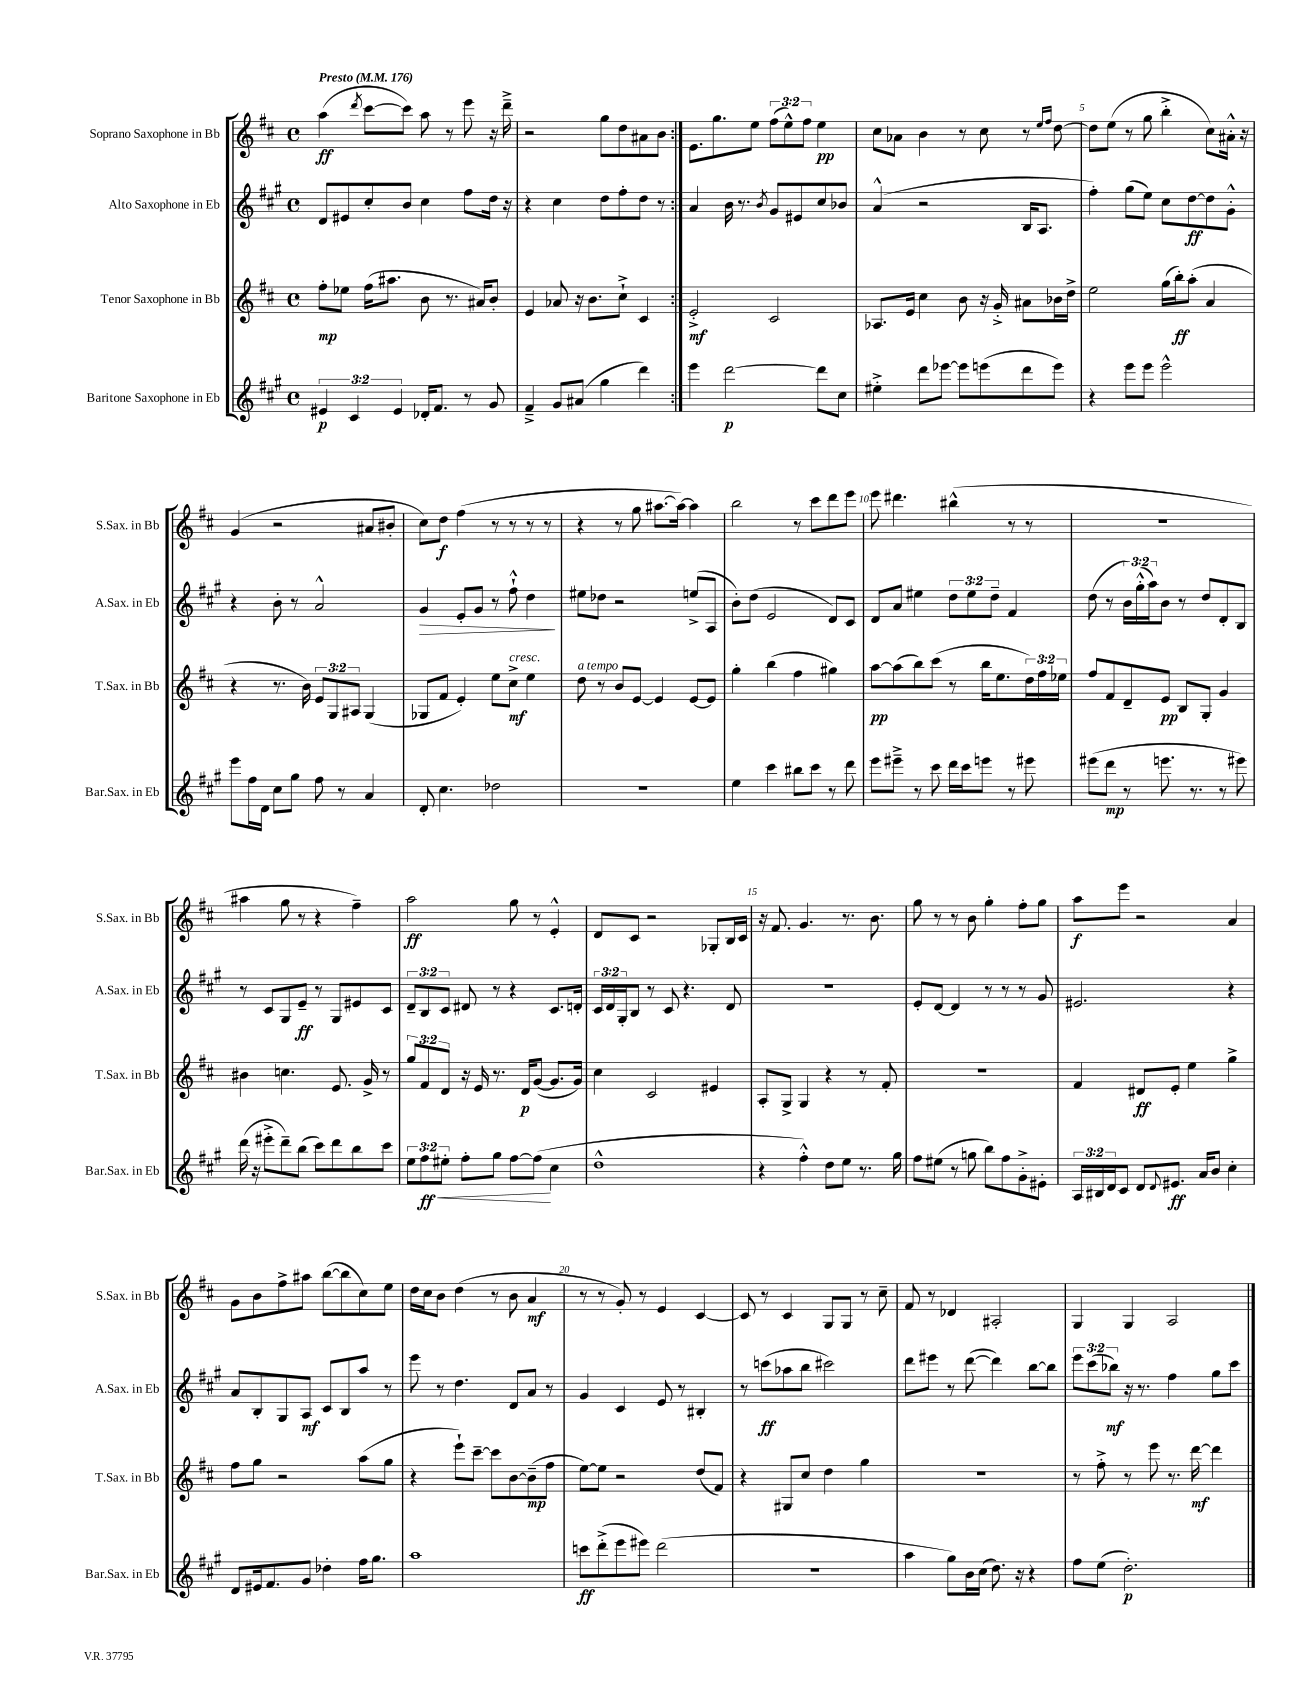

**kern	**kern	**kern	**kern
*staff4	*staff3	*staff2	*staff1
*clefG2	*clefG2	*clefG2	*clefG2
*k[f#c#g#]	*k[f#c#]	*k[f#c#g#]	*k[f#c#]
*M4/4	*M4/4	*M4/4	*M4/4
*met(c)	*met(c)	*met(c)	*met(c)
*MM176	*MM176	*MM176	*MM176
6e#/	8ff#'\L	8d/L	(4aa\
.	8ee-\J	8e#/	.
6c#/	.	.	.
.	.	.	8qddd/
.	(16ff#\LK	8cc#'/	[8ccc#\L
.	8.aa#\J	.	.
6e#/	.	.	.
.	.	8b/J	8ccc#\]J)
16d-'/LK	8b\	4cc#\	8aa\
8.f#/J	.	.	.
.	8.r	.	8r
8r	.	8ff#\L	8eee\
.	16a#/LK)	.	.
8g#/	8b'/J	16dd\Jk	16r
.	.	16r	16ddd~^\
=	=	=	=
4f#~^/	4e/	4r	2r
8g#/L	8a-/	4cc#\	.
(8a#/J	16r	.	.
.	8.b\L	.	.
4gg#\	.	8dd\L	8gg\L
.	8cc#`^\J	8ff#'\	8dd\
4ddd\)	4c#/	8dd\J	8a#\
.	.	8r	8b\J
=:|!	=:|!	=:|!	=:|!
4eee\	2e'^/	4a/	8.e\L
.	.	.	8.gg\
[2ddd\	.	16b\	.
.	.	8.r	.
.	.	.	8ee\J
.	.	8qb/	.
.	2c#/	8g#/L	(12ff#\L
.	.	.	12ee^^\)
.	.	8e#/	.
.	.	.	12ff#\J
8ddd\]L	.	8cc#/	4ee\
8cc#\J	.	8b-/J	.
=	=	=	=
4ee#'^\	8.A-/L	(4a^^/	8cc#\L
.	.	.	8a-\J
.	16e/Jk	.	.
8ddd\L	4cc#\	2r	4b\
[8eee-\J	.	.	.
8eee-\]L	8b\	.	8r
(8eee\	16r	.	8cc#\
.	16g'^/	.	.
8ddd\	8a#\L	16B/LK	8r
.	.	8.A/J	.
.	.	.	16qqee/LL
.	.	.	16qqff#/JJ
8eee\J)	16b-\L	.	[8dd\
.	16dd^\JJ	.	.
=	=	=	=
4r	2ee\	4ff#'\)	8dd\]L
.	.	.	(8ee\J
8eee\L	.	(8gg#\L	8r
8eee\J	.	8ee\J)	8gg\
2eee^^\	(16gg\LL	8cc#\L	4bb'^\
.	16bb'\J)	.	.
.	(8aa'\J	[8dd\	.
.	4a/	8dd\]	8cc#\L)
.	.	8g#'^^\J	16a#'^^\Jk
.	.	.	16r
=	=	=	=
8eee\L	4r	4r	(4g/
16ff#\L	.	.	.
16d\JJ	.	.	.
8cc#\L	8.r	8b'\	2r
8gg#\J	.	8r	.
.	16b\)	.	.
8ff#\	12e/L	2a^^/	.
.	12G/	.	.
8r	.	.	.
.	12A#/J	.	.
4a/	(4G/	.	8a#/L
.	.	.	8b#'/J
=	=	=	=
8d'/	8G-/L	4g#/	8cc#\L)
4.cc#\	8f#/J	.	8dd\J
.	4e'/)	8e'/L	(4ff#\
.	.	8g#/J	.
2dd-\	8ee\L	8r	8r
.	8cc#^\J	8ff#`^^\	8r
.	4ee\	4dd\	8r
.	.	.	8r
=	=	=	=
1r	8dd\	8ee#\L	4r
.	8r	8dd-\J	.
.	8b/L	2r	8r
.	[8e/J	.	8gg\
.	4e/]	.	[8.aa#\L
.	.	.	16aa#\_Jk)
.	[8e/L	(8ee^/L	4aa#\]
.	8e/]J	8A/J	.
=	=	=	=
4ee\	4gg'\	8b'\L)	2bb\
.	.	(8dd\J	.
4ccc#\	(4bb\	2e/	.
8bb#\L	4ff#\	.	8r
8ccc#\J	.	.	8ccc#\L
8r	4gg#\)	8d/L)	8ddd\
8ddd\	.	8c#/J	8eee\J
=	=	=	=
8eee\L	[8aa\L	8d/L	8eee\
8eee#~^\J	(8aa\]	8a/J	4.ddd#\
8r	8bb\)	4ee#\	.
8ccc#\	(8ccc#\J	.	.
16ddd\LL	8r	12dd\L	(4bb#^^\
16ccc#\J	.	.	.
.	.	12ee#\	.
8eee\J	16bb\LK	.	.
.	.	12dd~\J	.
.	8.ee\	.	.
8r	.	4f#/	8r
8eee#\	24dd\L)	.	8r
.	24ff#\	.	.
.	24ee-\JJ	.	.
=	=	=	=
(8eee#\L	8ff#/L	(8dd\	1r
8ddd\J	8f#/	8r	.
8r	8d~/	24b\LL)	.
.	.	(24gg#'^^\	.
.	.	24aa\J)	.
8.eee\	8e/J	8b\J	.
.	8B/L	8r	.
8.r	.	.	.
.	8G'/J	8dd/L	.
8r	4g/	8d'/	.
8eee#\)	.	8B/J	.
=	=	=	=
(16ddd\	4b#\	8r	4aa#\
16r	.	.	.
8eee#'^\L	.	8c#/L	.
8ddd~\)	4.cc\	8G#/	8gg\
(8bb\J	.	8e~/J	8r
8ccc#\L)	.	8r	4r
8ddd\	8.e/	8G#/L	.
8bb\	.	8e#/	4ff#~\)
.	16g^/	.	.
8ccc#\J	8r	8c#/J	.
=	=	=	=
12ee\L	12gg/L	12d~/L	2aa\
12ff#\	12f#/	12B/	.
12ee#'\J	12d/J	12c#/J	.
8ff#'\L	16r	8d#/	.
.	16e/	.	.
8gg#\J	8.r	8r	.
[8ff#\L	.	4r	8gg\
.	16d/LK	.	.
(8ff#\]J	([8g/J	.	8r
4cc#\	8.g/]L	8.c#/L	4e'^^/
.	16g/Jk)	16d'/Jk	.
=	=	=	=
1dd^^	4cc#\	24c#/LL	8d/L
.	.	24d/	.
.	.	24G#'/J	.
.	.	8B/J	8c#/J
.	2c#/	8r	2r
.	.	8c#/	.
.	.	4.r	.
.	4e#/	.	8G-'/L
.	.	8d/	16B/L
.	.	.	16c#/JJ
=	=	=	=
4r	8A'/L	1r	16r
.	.	.	8.f#/
.	8G^/J	.	.
4ff#'^^\)	4G/	.	4.g/
8dd\L	4r	.	.
8ee\J	.	.	8.r
8.r	8r	.	.
.	.	.	8.b\
.	8f#'/	.	.
16gg#\	.	.	.
=	=	=	=
8ff#\L	1r	8e'/L	8gg\
(8ee#\J	.	[8d/J	8r
8r	.	4d/]	8r
8gg\	.	.	8b\
8bb\L)	.	8r	4gg'\
8ff#\	.	8r	.
8g#'^\	.	8r	8ff#'\L
8e#'\J	.	8g#/	8gg\J
=	=	=	=
24A/LL	4f#/	2.e#/	8aa\L
24B#/	.	.	.
24d/J	.	.	.
8c#/J	.	.	8eee\J
8d/L	8d#/L	.	2r
8qqd/	.	.	.
8.e#/J	8e'/J	.	.
.	4ee\	.	.
16a/LK	.	.	.
8b/J	.	.	.
4cc#'\	4gg^\	4r	4a/
=	=	=	=
8d/L	8ff#\L	8a/L	8g\L
16e#/k	8gg\J	8B'/	8b\
8.f#/	.	.	.
.	2r	8G#/	8ff#^\
8g#/J	.	8A/J	8aa#\J
4dd-'\	.	8c#/L	([8bb\L
.	.	8B/	8bb\]
16ff#\LK	(8aa\L	8aa/J	8cc#\)
8.gg#\J	.	.	.
.	8gg\J	8r	8ee\J
=	=	=	=
1aa	4r	8eee\	16dd\LL
.	.	.	16cc#\J
.	.	8r	8b\J
.	8eee`\L)	4.dd\	(4dd\
.	[8ccc#~\J	.	.
.	8ccc#\]L	.	8r
.	[8b\	8d/L	8b\
.	(8b~\]	8a/J	4a/
.	8ff#\J	8r	.
=	=	=	=
8ccc\L	[8ee\L)	4g#/	8r
(8ddd'^\	8ee\]J	.	8r
8eee\	2r	4c#/	8g'/)
8eee#\J)	.	.	8r
(2ddd\	.	8e/	4e/
.	.	8r	.
.	(8dd/L	4B#'/	[4c#/
.	8f#/J)	.	.
=	=	=	=
1r	4r	8r	8c#/]
.	.	(8ccc\L	8r
.	8G#/L	8aa-\	4c#/
.	8cc#/J	8bb\J	.
.	4dd\	2ccc#\)	8G/L
.	.	.	8G/J
.	4gg\	.	8r
.	.	.	8cc#~\
=	=	=	=
4aa\	1r	8ddd\L	8f#/
.	.	8eee#\J	8r
8gg#\L)	.	8r	4d-/
16b\L	.	([8ddd\	.
(16cc#\JJ	.	.	.
8.dd\)	.	4ddd\])	2A#'/
16r	.	.	.
4r	.	[8bb\L	.
.	.	8bb\]J	.
=	=	=	=
8ff#\L	8r	12eee\L	4G/
.	.	(12ccc#\	.
(8ee\J	8ff#'^\	.	.
.	.	12bb-\J)	.
2.dd'\)	8r	16r	4G/
.	.	8.r	.
.	8eee\	.	.
.	8.r	4ff#\	2A/
.	[16ddd\	.	.
.	4ddd\]	8gg#\L	.
.	.	8ccc#\J	.
==	==	==	==
*-	*-	*-	*-
